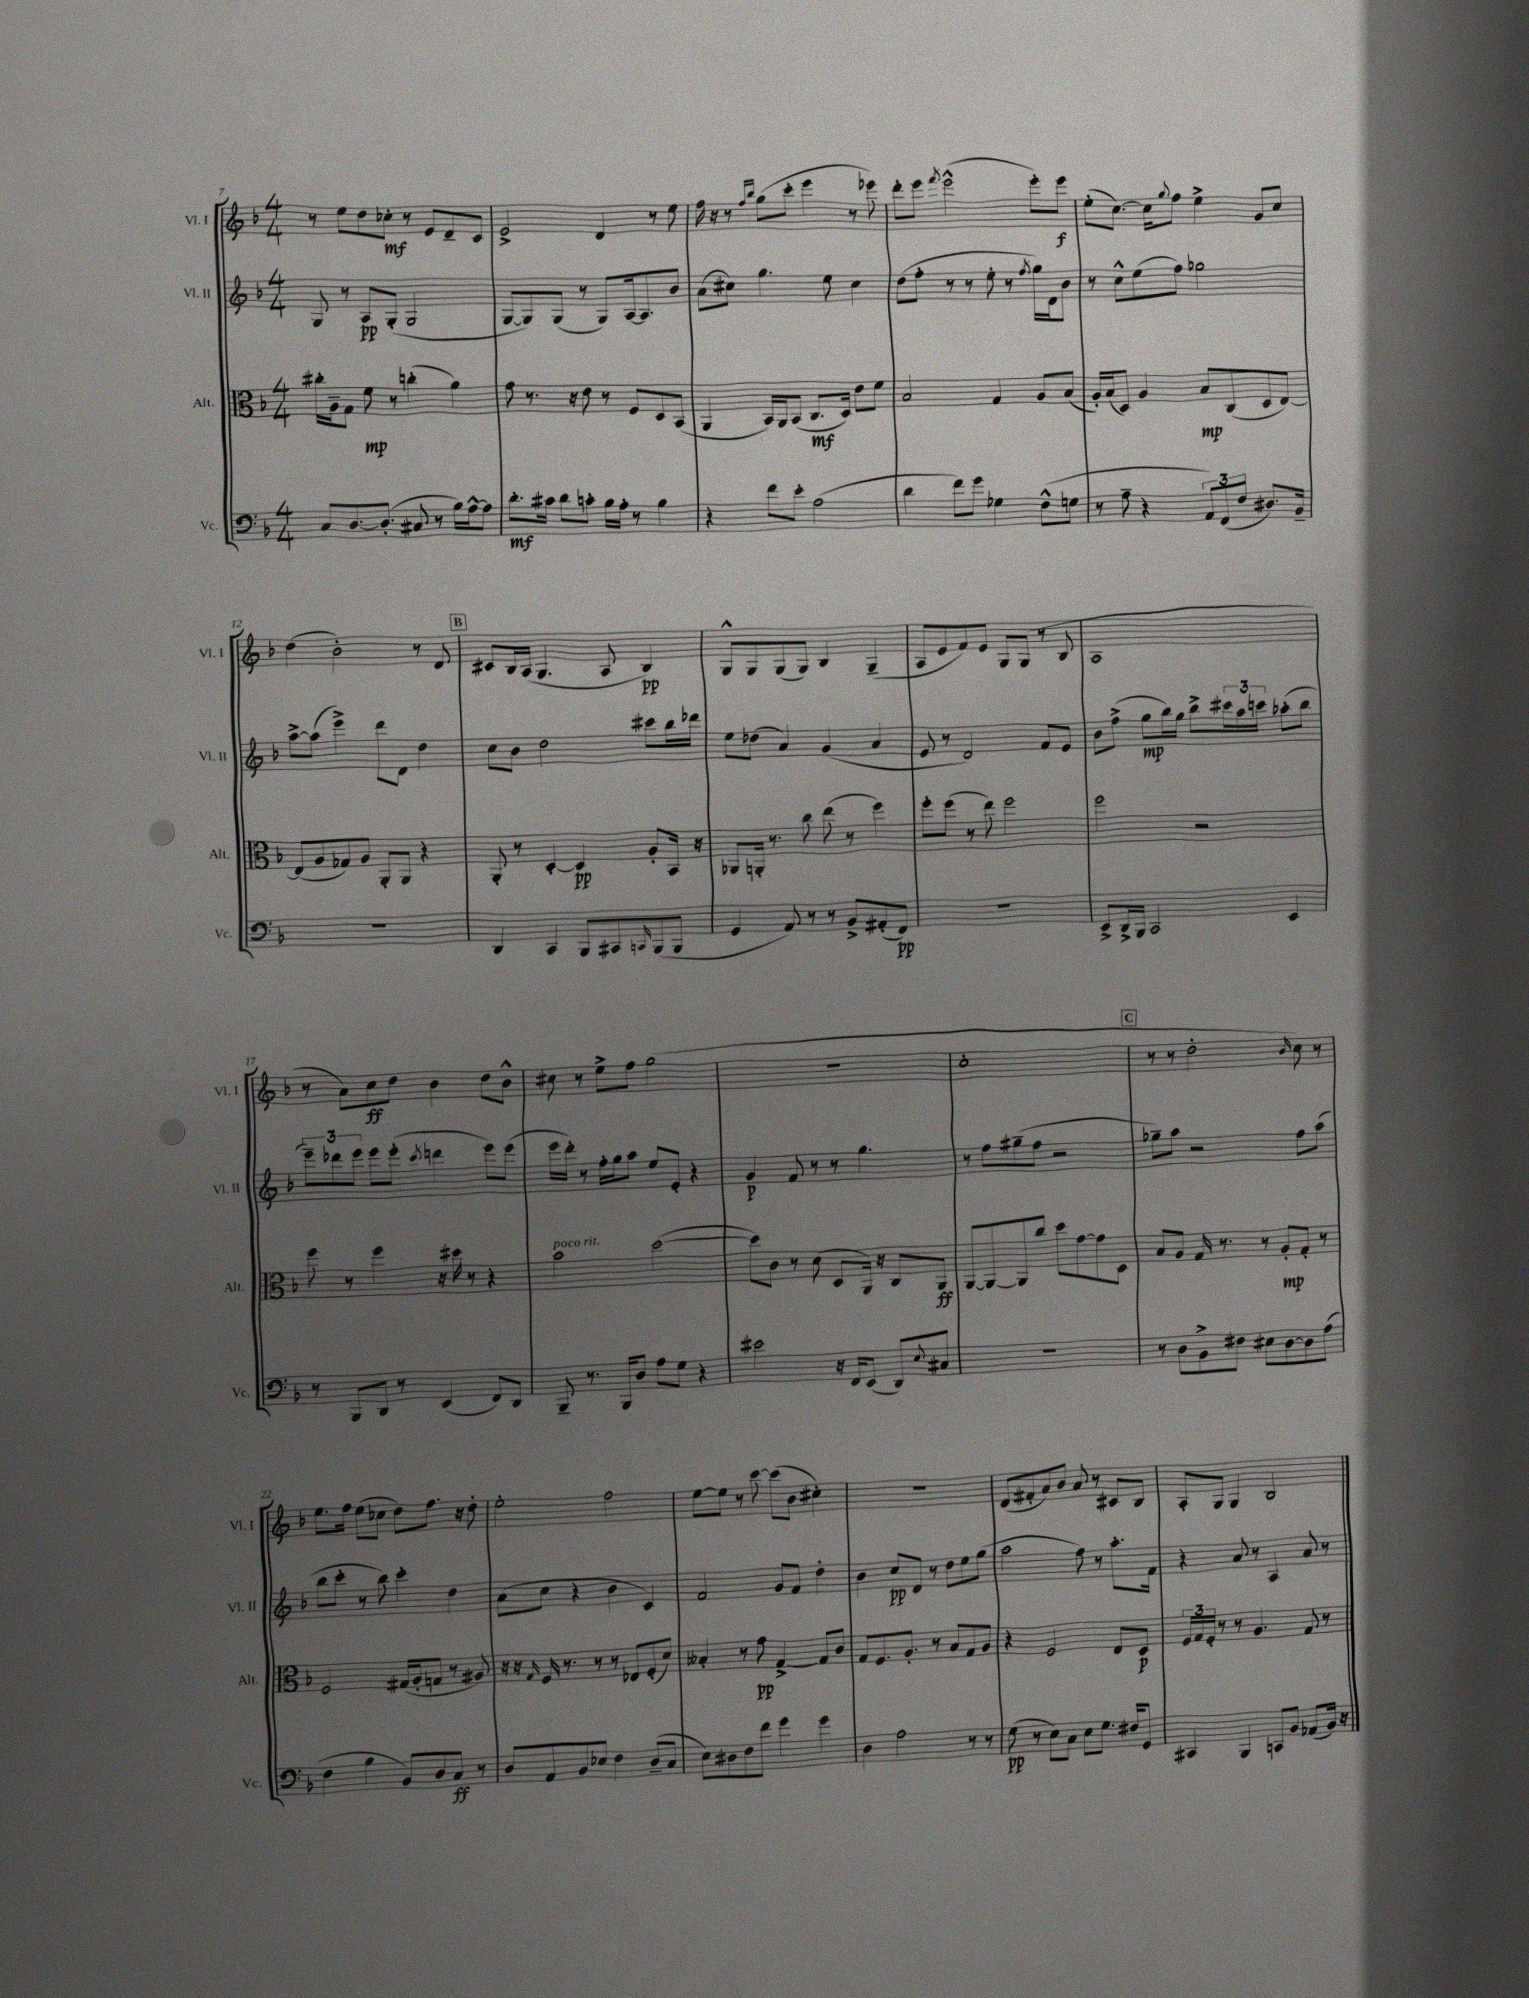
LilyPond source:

<<
\new StaffGroup <<
\new Staff = "s0" \with { instrumentName = "Vl. I" shortInstrumentName = "Vl. I" } {
    \clef treble \key f \major \numericTimeSignature \time 4/4
    r8 e''8 d''8 ces''8-.\mf r8 e'8 d'8-- c'8 |
    e'2-> d'4 r8 e''8 |
    f''16 r16 r8 \grace { f''16 bes''16 } g''8( c'''8-. e'''4 r8 ees'''8) |
    d'''8-. e'''8 \acciaccatura { f'''8 } e'''2-^( e'''8-.) e'''8\f |
    e''8-.( c''8.~) c''16 \appoggiatura { g''8 } f''8 e''4-> g'8 c''8 |
    d''4( bes'2-.) r8 d'8 |
    \mark \markup { \box "B" } cis'8 bes16 a16( g4. a8 bes4\pp) |
    g8-^ g8 g8( g8) bes4 g4--( |
    a8 e'8 f'8) e'8 g8 g8( r8 bes8 |
    a1 |
    r8 a'8) c''8\ff d''8 bes'4 d''8 bes'8-^ |
    cis''8 r8 e''8-> f''8 g''2( |
    r1 |
    c''1-. |
    \mark \markup { \box "C" } r8 r8 d''2-. \grace { bes'16 } c''8) r8 |
    e''8. f''16 e''8( ces''8 d''8) f''8. r16 d''8-. |
    e''2-. f''2 |
    e''8~ e''8 r8 c'''8~ c'''8( bes'8 cis''4-.) |
    R1 |
    d'8( fis'8-. a'8) bes'8 a'8 r8 cis'8 bes8 |
    a8-. g8 g4 bes2 \bar "|." |
}
\new Staff = "s1" \with { instrumentName = "Vl. II" shortInstrumentName = "Vl. II" } {
    \clef treble \key f \major \numericTimeSignature \time 4/4
    g8 r8 a8\pp g8-.( g2 |
    g8~ g8) g8( r8 g8) a16~ a8. bes'8 |
    a'8( cis''8) g''4. e''8 cis''4 |
    d''8( f''8-. r8 r8 e''8-. r8 \acciaccatura { f''8 } g''16) d'16 bes'8 |
    r8 c''8-^ e''8( f''8) ges''2 |
    a''8~-> a''8( e'''4->) d'''8 d'8 d''4 |
    \mark \markup { \box "B" } c''8 bes'8 d''2 cis'''8 bes''16 des'''16 |
    e''8 des''8( a'4) g'4( a'4 |
    e'8 r8 d'2) f'8 e'8 |
    bes'8 f''8->( g''8\mp bes''16) g''16 bes''8-> \tuplet 3/2 { cis'''16 a''16 c'''16 } aes''8-.( bes''8 |
    \tuplet 3/2 { e'''8--) des'''8 e'''8 } e'''8 e'''8-.( \acciaccatura { c'''8 } d'''4 e'''8) e'''8( |
    e'''16 d'''16-.) r8 f''16-. g''16 a''8 e''8 e'8-. r4 |
    g'4\p f'8 r8 r8 g''4. |
    r8 f''8 gis''8--( f''8 r2 |
    \mark \markup { \box "C" } ges''8--) a''8 r2 f''8 a''8( |
    bes''8 c'''8-. r8 bes''8) c'''4-. d''4 |
    a'8( c''8 r4 bes'4 c'4) |
    f'2 g'8 f'8 d''4-. |
    bes'4 c''8\pp d'8 r8 d''8 e''8 g''8( |
    a''2 f''8) r8 a''8.-. f'16 |
    r4 a'8 r8 a4 a'8 r8 \bar "|." |
}
\new Staff = "s2" \with { instrumentName = "Alt." shortInstrumentName = "Alt." } {
    \clef alto \key f \major \numericTimeSignature \time 4/4
    cis''16-. a16-- g8 f'8\mp r8 c''4-.( a'4) |
    g'8 r8. r16 e'8 r8 f8 d8 bes,8( |
    a,4 bes,16) a,16 bes,8( c8.\mf d16) e'8 f'8 |
    bes2 g4 a8 bes8( |
    a16-.) bes16( d8) a4 bes8\mp c8( d8 e8~) |
    e8( a8 ges8) a8 a,8-. a,8 r4 |
    \mark \markup { \box "B" } a,8-. r8 d4~-. d4\pp a8-. bes,16 r16 |
    aes,8 a,16-. r8. c''8 e''8( r8 f''4) |
    f''8-. f''8( r8 e''8) f''2 |
    f''2 r2 |
    f''8 r8 f''4 r16 dis''16 r8 r4 |
    bes'2^\markup { \italic "poco rit." } d''2~( |
    d''8) c'8 r8 d'8( d8 a,16) r16 c8 a,8\ff |
    a,8~ a,8~ a,8 c''8 d''8 g'8~ g'8 d8 |
    \mark \markup { \box "C" } bes8 a8 g16 r8. r8 a8-.\mp g8-. r8 |
    f2 gis16( a16-. g8 r8 ais8) |
    r16 r16 \grace { g16 } f16 r8. r8 r8 ees8 f8-.( d'8) |
    beses4-. r8 g'8\pp g4~-> g8 c'8 |
    g8 f8. a8.-. r8 bes8 g8 a8 |
    r4 f2 e8 d8\p |
    \tuplet 3/2 { f16 g16 f16-. } r8 r8 a4. g8 r8 \bar "|." |
}
\new Staff = "s3" \with { instrumentName = "Vc." shortInstrumentName = "Vc." } {
    \clef bass \key f \major \numericTimeSignature \time 4/4
    c8 d8.~ d8.-.( cis8 r8 bes16) a16~-^ a8 |
    d'8.-.\mf cis'16 d'8 c'8-. bes16 a16-. r8 bes4 |
    r4 f'8 e'8-. a2( |
    d'4 f'8) g'8 ges4 f8-^( g8 |
    r8 a8-- r4 \tuplet 3/2 { a,8) f,8( f8 } dis8.) bes,16-- |
    R1 |
    \mark \markup { \box "B" } d,4 c,4 bes,,8 cis,8 \grace { c,16 } bes,,8( bes,,8 |
    g,4 a,8) r8 r8 bes,8-> ais,8-.( f,8\pp) |
    R1 |
    e,8-> d,16-> bes,,16 c,2 e,4 |
    r8 bes,,8 d,8 r8 e,4( f,8) d,8 |
    bes,,8-- r8. bes,,16 d8 a8 g8 r4 |
    eis'2 r16 f,16 e,8( d,8) \appoggiatura { e8 } cis8 |
    R1 |
    \mark \markup { \box "C" } r8 d8 bes,8-> fis8 eis8 d8~ d8 a8( |
    f4 bes4 bes,8) d8 c8\ff r8 |
    d8 a,8 bes,8 ees8 f4 d8--( c8 |
    e8) dis8 f8 f'8 g'4 g'4 |
    d4 a2 r8 r8 |
    g8\pp( r8 e8) c8 e8 g8. fis16 g,8 |
    cis,4 bes,,4 c,8 bes,8 aes,8( bes,16) r16 \bar "|." |
}
>>
>>
\layout { \context { \Score currentBarNumber = #7 } }
